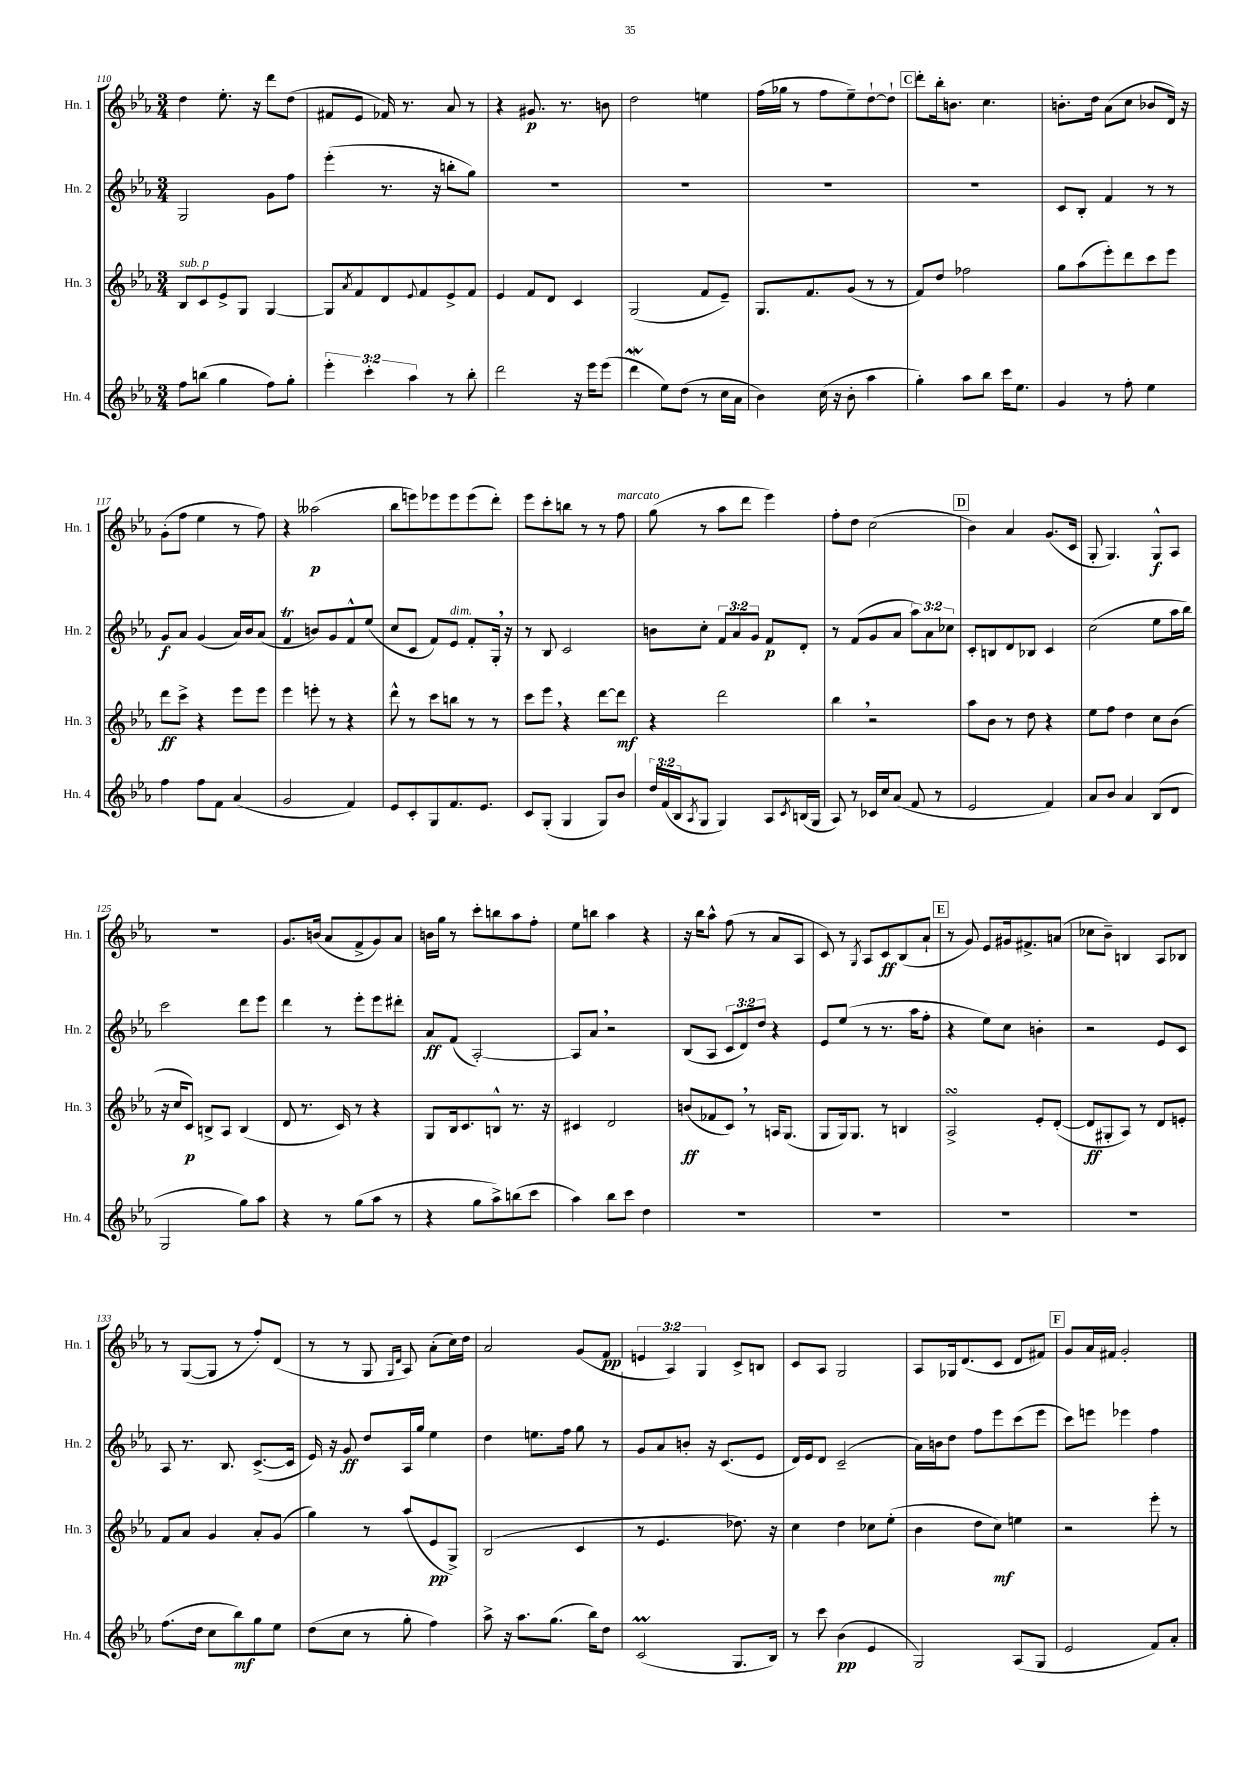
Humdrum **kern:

**kern	**dynam	**kern	**dynam	**kern	**dynam	**kern	**dynam
*part4	*part4	*part3	*part3	*part2	*part2	*part1	*part1
*staff4	*staff4	*staff3	*staff3	*staff2	*staff2	*staff1	*staff1
*I"Hn. 4	*	*I"Hn. 3	*	*I"Hn. 2	*	*I"Hn. 1	*
*I'Hn. 4	*	*I'Hn. 3	*	*I'Hn. 2	*	*I'Hn. 1	*
*clefG2	*	*clefG2	*	*clefG2	*	*clefG2	*
*k[b-e-a-]	*	*k[b-e-a-]	*	*k[b-e-a-]	*	*k[b-e-a-]	*
*M3/4	*	*M3/4	*	*M3/4	*	*M3/4	*
=110	=110	=110	=110	=110	=110	=110	=110
!	!	!LO:TX:a:i:t=sub. p	!	!	!	!	!
8ff\L	.	8B-/L	.	2G/	.	4dd\	.
(8bbn\J	.	8c/	.	.	.	.	.
4gg\	.	8e-^/	.	.	.	8.ee-'\	.
.	.	8G/J	.	.	.	.	.
.	.	.	.	.	.	16r	.
8ff\L)	.	[4G/	.	8g\L	.	8ddd\L	.
8gg'\J	.	.	.	8ff\J	.	(8dd\J	.
=111	=111	=111	=111	=111	=111	=111	=111
6eee-'\	.	8G/L]	.	(4eee-'\	.	8f#X/L	.
.	.	8qa-/	.	.	.	.	.
.	.	8f/	.	.	.	8e-/J	.
6ccc'\	.	.	.	.	.	.	.
.	.	8d/	.	8.r	.	16f-X/)	.
.	.	.	.	.	.	8.r	.
6aa-\	.	.	.	.	.	.	.
.	.	8qqe-/	.	.	.	.	.
.	.	8f/	.	.	.	.	.
.	.	.	.	16r	.	.	.
8r	.	8e-^/	.	8bbn'\L	.	8a-/	.
8bb-'\	.	8f/J	.	8gg\J)	.	8r	.
=112	=112	=112	=112	=112	=112	=112	=112
2ddd\	.	4e-/	.	2.r	.	4r	.
.	.	8f/L	.	.	.	8.g#X/	p
.	.	8d/J	.	.	.	.	.
.	.	.	.	.	.	8.r	.
16r	.	4c/	.	.	.	.	.
16eee-\KL	.	.	.	.	.	.	.
(8eee-\J	.	.	.	.	.	8bn\	.
=113	=113	=113	=113	=113	=113	=113	=113
4dddW\	.	(2G/	.	2.r	.	2dd\	.
8ee-\L)	.	.	.	.	.	.	.
(8dd\J	.	.	.	.	.	.	.
8r	.	8f/L	.	.	.	4een\	.
16cc\LL	.	8e-~/J)	.	.	.	.	.
16a-\JJ	.	.	.	.	.	.	.
=114	=114	=114	=114	=114	=114	=114	=114
4b-\)	.	8.G/L	.	2.r	.	(16ff\LL	.
.	.	.	.	.	.	16gg-X\JJ	.
.	.	.	.	.	.	8r	.
.	.	8.f/	.	.	.	.	.
(16cc\	.	.	.	.	.	8ff\L	.
16r	.	.	.	.	.	.	.
8b-'\	.	(8g/J	.	.	.	8ee-~\)	.
4aa-\	.	8r	.	.	.	[8dd`\	.
.	.	8r	.	.	.	8dd`\J]	.
!!LO:REH:place=s1:t=C
=115	=115	=115	=115	=115	=115	=115	=115
4gg'\)	.	8f/L)	.	2.r	.	8ddd'\L	.
.	.	8dd/J	.	.	.	16bb-'\k	.
.	.	.	.	.	.	8.bn\J	.
8aa-\L	.	2ff-X\	.	.	.	.	.
8bb-\J	.	.	.	.	.	4.cc\	.
16ccc\KL	.	.	.	.	.	.	.
8.ee-\J	.	.	.	.	.	.	.
=116	=116	=116	=116	=116	=116	=116	=116
4g/	.	8gg\L	.	8c/L	.	8.bn'\L	.
.	.	(8aa-\	.	8B-'/J	.	.	.
.	.	.	.	.	.	16dd\Jk	.
8r	.	8eee-'\)	.	4f/	.	(8a-\L	.
8ff'\	.	8ddd\	.	.	.	8cc\J	.
4ee-\	.	8ccc\	.	8r	.	8b-X/L	.
.	.	8eee-\J	.	8r	.	16d/Jk)	.
.	.	.	.	.	.	16r	.
!!LO:LB:g=z
=117	=117	=117	=117	=117	=117	=117	=117
4ff\	.	8ddd\L	ff	8g/L	f	(8g'\L	.
.	.	8ccc^\J	.	8a-/J	.	8ff\J	.
8ff\L	.	4r	.	(4g/	.	4ee-\	.
8f\J	.	.	.	.	.	.	.
(4a-/	.	8eee-\L	.	16a-/LL)	.	8r	.
.	.	.	.	16b-/J	.	.	.
.	.	8eee-\J	.	(8a-/J	.	8ff\)	.
=118	=118	=118	=118	=118	=118	=118	=118
2g/	.	4eee-\	.	4fT/	.	4r	.
.	.	8eeen'\	.	8bn/L)	.	(2aa--X\	p
.	.	8r	.	8g/	.	.	.
4f/)	.	4r	.	8f^^/	.	.	.
.	.	.	.	(8ee-/J	.	.	.
=119	=119	=119	=119	=119	=119	=119	=119
8e-/L	.	8ddd^^\	.	8cc/L	.	8bb-\L	.
8c'/	.	8r	.	8c/J	.	8eeen\)	.
8G/	.	8ccc\L	.	8f/L)	.	8eee-X\	.
!	!	!	!	!LO:TX:a:i:t=dim.	!	!	!
8.f/	.	8bbn\J	.	8e-/J	.	8eee-\	.
.	.	8r	.	8f'/L	.	(8eee-\	.
8.e-/J	.	.	.	.	.	.	.
.	.	8r	.	16G',/Jk	.	8ddd'\J)	.
.	.	.	.	16r	.	.	.
=120	=120	=120	=120	=120	=120	=120	=120
8c/L	.	8ccc\L	.	8r	.	8eee-\L	.
(8G'/J	.	8eee-,\J	.	8B-/	.	8ccc'\	.
4G/	.	4r	.	2c/	.	8bbn\J	.
.	.	.	.	.	.	8r	.
8G/L)	.	[8ddd\L	.	.	.	8r	.
!	!	!	!	!	!	!LO:TX:a:i:t=marcato	!
8b-/J	.	8ddd\J]	mf	.	.	8ff\	.
=121	=121	=121	=121	=121	=121	=121	=121
24dd/LL	.	4r	.	8bn\L	.	(8gg\	.
(24f/	.	.	.	.	.	.	.
24B-/J	.	.	.	.	.	.	.
8qA-/	.	.	.	.	.	.	.
8G/J	.	.	.	8cc'\J	.	8r	.
4G/)	.	2ddd\	.	12f/L	.	8aa-\L	.
.	.	.	.	12a-/	.	.	.
.	.	.	.	.	.	8ddd\J	.
.	.	.	.	12g/J	.	.	.
8A-/L	.	.	.	8f/L	p	4eee-\)	.
8qc/	.	.	.	.	.	.	.
(16Bn/L	.	.	.	8d'/J	.	.	.
16G/JJ	.	.	.	.	.	.	.
=122	=122	=122	=122	=122	=122	=122	=122
8A-/)	.	4bb-,\	.	8r	.	8ff'\L	.
8r	.	.	.	(8f/L	.	8dd\J	.
16c-X/LL	.	2r	.	8g/	.	(2cc\	.
16cc/J	.	.	.	.	.	.	.
(8a-/J	.	.	.	8a-/J	.	.	.
8f/	.	.	.	12aa-\L)	.	.	.
.	.	.	.	12a-\	.	.	.
8r	.	.	.	.	.	.	.
.	.	.	.	12cc-X\J	.	.	.
!!LO:REH:place=s1:t=D
=123	=123	=123	=123	=123	=123	=123	=123
2e-/	.	8aa-\L	.	8c'/L	.	4b-\)	.
.	.	8b-\J	.	8Bn/	.	.	.
.	.	8r	.	8d/	.	4a-/	.
.	.	8dd\	.	8B-X/J	.	.	.
4f/)	.	4r	.	4c/	.	(8.g/L	.
.	.	.	.	.	.	16c/Jk	.
=124	=124	=124	=124	=124	=124	=124	=124
8a-/L	.	8ee-\L	.	(2cc\	.	8G'/	.
8b-/J	.	8ff\J	.	.	.	4.G/)	.
4a-/	.	4dd\	.	.	.	.	.
(8B-/L	.	8cc\L	.	8ee-\L	.	8G^^/L	f
8d/J	.	(8b-\J	.	16aa-\L	.	8A-/J	.
.	.	.	.	16bb-\JJ)	.	.	.
!!LO:LB:g=z
=125	=125	=125	=125	=125	=125	=125	=125
2G/	.	16r	.	2ccc\	.	2.r	.
.	.	16cc/KL	.	.	.	.	.
.	.	8c/J)	p	.	.	.	.
.	.	8Bn^/L	.	.	.	.	.
.	.	8A-/J	.	.	.	.	.
8gg\L)	.	(4B/	.	8ddd\L	.	.	.
8aa-\J	.	.	.	8eee-\J	.	.	.
=126	=126	=126	=126	=126	=126	=126	=126
4r	.	8d/	.	4ddd\	.	8.g/L	.
.	.	8.r	.	.	.	.	.
.	.	.	.	.	.	(16bn/Jk	.
8r	.	.	.	8r	.	8a-/L	.
.	.	16c/)	.	.	.	.	.
(8gg\L	.	8r	.	8eee-'\L	.	8f^/	.
8aa-\J	.	4r	.	8eee-\	.	8g/)	.
8r	.	.	.	8ddd#X'\J	.	8a-/J	.
=127	=127	=127	=127	=127	=127	=127	=127
4r	.	8G/L	.	8a-/L	ff	16bn\LL	.
.	.	.	.	.	.	16gg\JJ	.
.	.	16B-/k	.	(8f/J	.	8r	.
.	.	8.c/	.	.	.	.	.
8gg\L	.	.	.	[2A-'/)	.	8ccc'\L	.
8aa-^\)	.	8Bn^^/J	.	.	.	8bbn\	.
(8bbn\	.	8.r	.	.	.	8aa-\	.
8ccc\J	.	.	.	.	.	8ff'\J	.
.	.	16r	.	.	.	.	.
=128	=128	=128	=128	=128	=128	=128	=128
4aa-\)	.	4c#X/	.	8A-/L]	.	8ee-\L	.
.	.	.	.	8a-,/J	.	8bbn\J	.
8bb-\L	.	2d/	.	2r	.	4aa-\	.
8ccc\J	.	.	.	.	.	.	.
4dd\	.	.	.	.	.	4r	.
=129	=129	=129	=129	=129	=129	=129	=129
2.r	.	(8bn/L	ff	(8B-/L	.	16r	.
.	.	.	.	.	.	16bb-\KL	.
.	.	8f-X/	.	8A-/J	.	8aa-^^\J	.
.	.	8c,/J)	.	12c/L	.	(8ff\	.
.	.	.	.	12d/)	.	.	.
.	.	8r	.	.	.	8r	.
.	.	.	.	12dd/J	.	.	.
.	.	16An/KL	.	4r	.	8a-/L	.
.	.	(8.G/J	.	.	.	.	.
.	.	.	.	.	.	8A-/J	.
=130	=130	=130	=130	=130	=130	=130	=130
2.r	.	8G/L	.	8e-/L	.	8c/)	.
.	.	16G/k)	.	(8ee-/J	.	8r	.
.	.	8.G/J	.	.	.	.	.
.	.	.	.	.	.	8qG/	.
.	.	.	.	8r	.	8A-/L	.
.	.	8r	.	8.r	.	8c/	ff
.	.	4Bn/	.	.	.	(8B-/	.
.	.	.	.	16aa-\KL	.	.	.
.	.	.	.	8ff'\J	.	8a-`/J	.
!!LO:REH:place=s1:t=E
=131	=131	=131	=131	=131	=131	=131	=131
2.r	.	2A-sSSs^/	.	4r	.	8r	.
.	.	.	.	.	.	8g/)	.
.	.	.	.	8ee-\L)	.	8e-/L	.
.	.	.	.	8cc\J	.	16g#X/k	.
.	.	.	.	.	.	8.f#X^/	.
.	.	8e-'/L	.	4bn'\	.	.	.
.	.	([8d'/J	.	.	.	(8an/J	.
=132	=132	=132	=132	=132	=132	=132	=132
2.r	.	8d/L]	ff	2r	.	8cc-X\L	.
.	.	8G#X'/	.	.	.	8b-~\J)	.
.	.	8A-/J)	.	.	.	4Bn/	.
.	.	8r	.	.	.	.	.
.	.	8d/L	.	8e-/L	.	8A-/L	.
.	.	8en'/J	.	8c/J	.	8B-X/J	.
!!LO:LB:g=z
=133	=133	=133	=133	=133	=133	=133	=133
(8.ff\L	.	8f/L	.	8A-/	.	8r	.
.	.	8a-/J	.	8.r	.	([8G/L	.
16dd\Jk	.	.	.	.	.	.	.
8cc\L	.	4g/	.	.	.	8G/J]	.
.	.	.	.	8.B-/	.	.	.
8bb-\)	mf	.	.	.	.	8r	.
8gg\	.	8a-'/L	.	([8.c^/L	.	8ff'/L)	.
8ee-\J	.	(8g/J	.	.	.	(8d/J	.
.	.	.	.	16c/Jk]	.	.	.
=134	=134	=134	=134	=134	=134	=134	=134
(8dd\L	.	4gg\)	.	16e-/)	.	8r	.
.	.	.	.	16r	.	.	.
8cc\J	.	.	.	8g/	ff	8r	.
8r	.	8r	.	8dd/L	.	8G/	.
.	.	.	.	.	.	16qqG/LL	.
.	.	.	.	.	.	16qqd/JJ	.
8gg'\	.	(8aa-/L	.	16A-/L	.	8A-/)	.
.	.	.	.	16gg/JJ	.	.	.
4ff\)	.	8e-/	pp	4ee-\	.	(8a-'\L	.
.	.	8G^/J)	.	.	.	16cc\L)	.
.	.	.	.	.	.	16dd\JJ	.
=135	=135	=135	=135	=135	=135	=135	=135
8aa-^\	.	(2B-/	.	4dd\	.	2a-/	.
16r	.	.	.	.	.	.	.
8.aa-\L	.	.	.	.	.	.	.
.	.	.	.	8.een\L	.	.	.
(8.gg\J	.	.	.	.	.	.	.
.	.	.	.	16ff\Jk	.	.	.
.	.	4c/	.	8gg\	.	(8g/L	.
16bb-\KL)	.	.	.	.	.	.	.
8dd\J	.	.	.	8r	.	8f/J	pp
=136	=136	=136	=136	=136	=136	=136	=136
(2cM/	.	8r	.	8g/L	.	6en/	.
.	.	4.e-/	.	8a-/	.	.	.
.	.	.	.	.	.	6A-/)	.
.	.	.	.	8bn'/J	.	.	.
.	.	.	.	.	.	6G/	.
.	.	.	.	16r	.	.	.
.	.	.	.	(8.c/L	.	.	.
8.G/L	.	8.dd-X\)	.	.	.	8c^/L	.
.	.	.	.	8e-/J	.	8Bn/J	.
16B-/Jk)	.	16r	.	.	.	.	.
=137	=137	=137	=137	=137	=137	=137	=137
8r	.	4cc\	.	16d/LL)	.	8c/L	.
.	.	.	.	16e-/J	.	.	.
8ccc\	.	.	.	8d/J	.	8A-/J	.
(4b-\	pp	4dd\	.	(2c~/	.	2G/	.
4e-/	.	8cc-X\L	.	.	.	.	.
.	.	(8ee-'\J	.	.	.	.	.
=138	=138	=138	=138	=138	=138	=138	=138
2G/)	.	4b-\	.	16a-\LL)	.	8A-/L	.
.	.	.	.	16bn\J	.	.	.
.	.	.	.	8dd\J	.	16G-X/k	.
.	.	.	.	.	.	(8.d/	.
.	.	8dd\L	.	8ff\L	.	.	.
.	.	8cc\J)	mf	8eee-\	.	8c/J	.
(8A-/L	.	4een\	.	(8ccc\	.	8d/L	.
8G/J	.	.	.	8eee-\J	.	8f#X/J)	.
!!LO:REH:place=s1:t=F
=139	=139	=139	=139	=139	=139	=139	=139
2e-/	.	2r	.	8ccc\L)	.	8g/L	.
.	.	.	.	8eeen\J	.	16a-/L	.
.	.	.	.	.	.	16f#X/JJ	.
.	.	.	.	4eee-X\	.	2g'/	.
8f/L)	.	8eee-'\	.	4ff\	.	.	.
8a-'/J	.	8r	.	.	.	.	.
==	==	==	==	==	==	==	==
*-	*-	*-	*-	*-	*-	*-	*-
